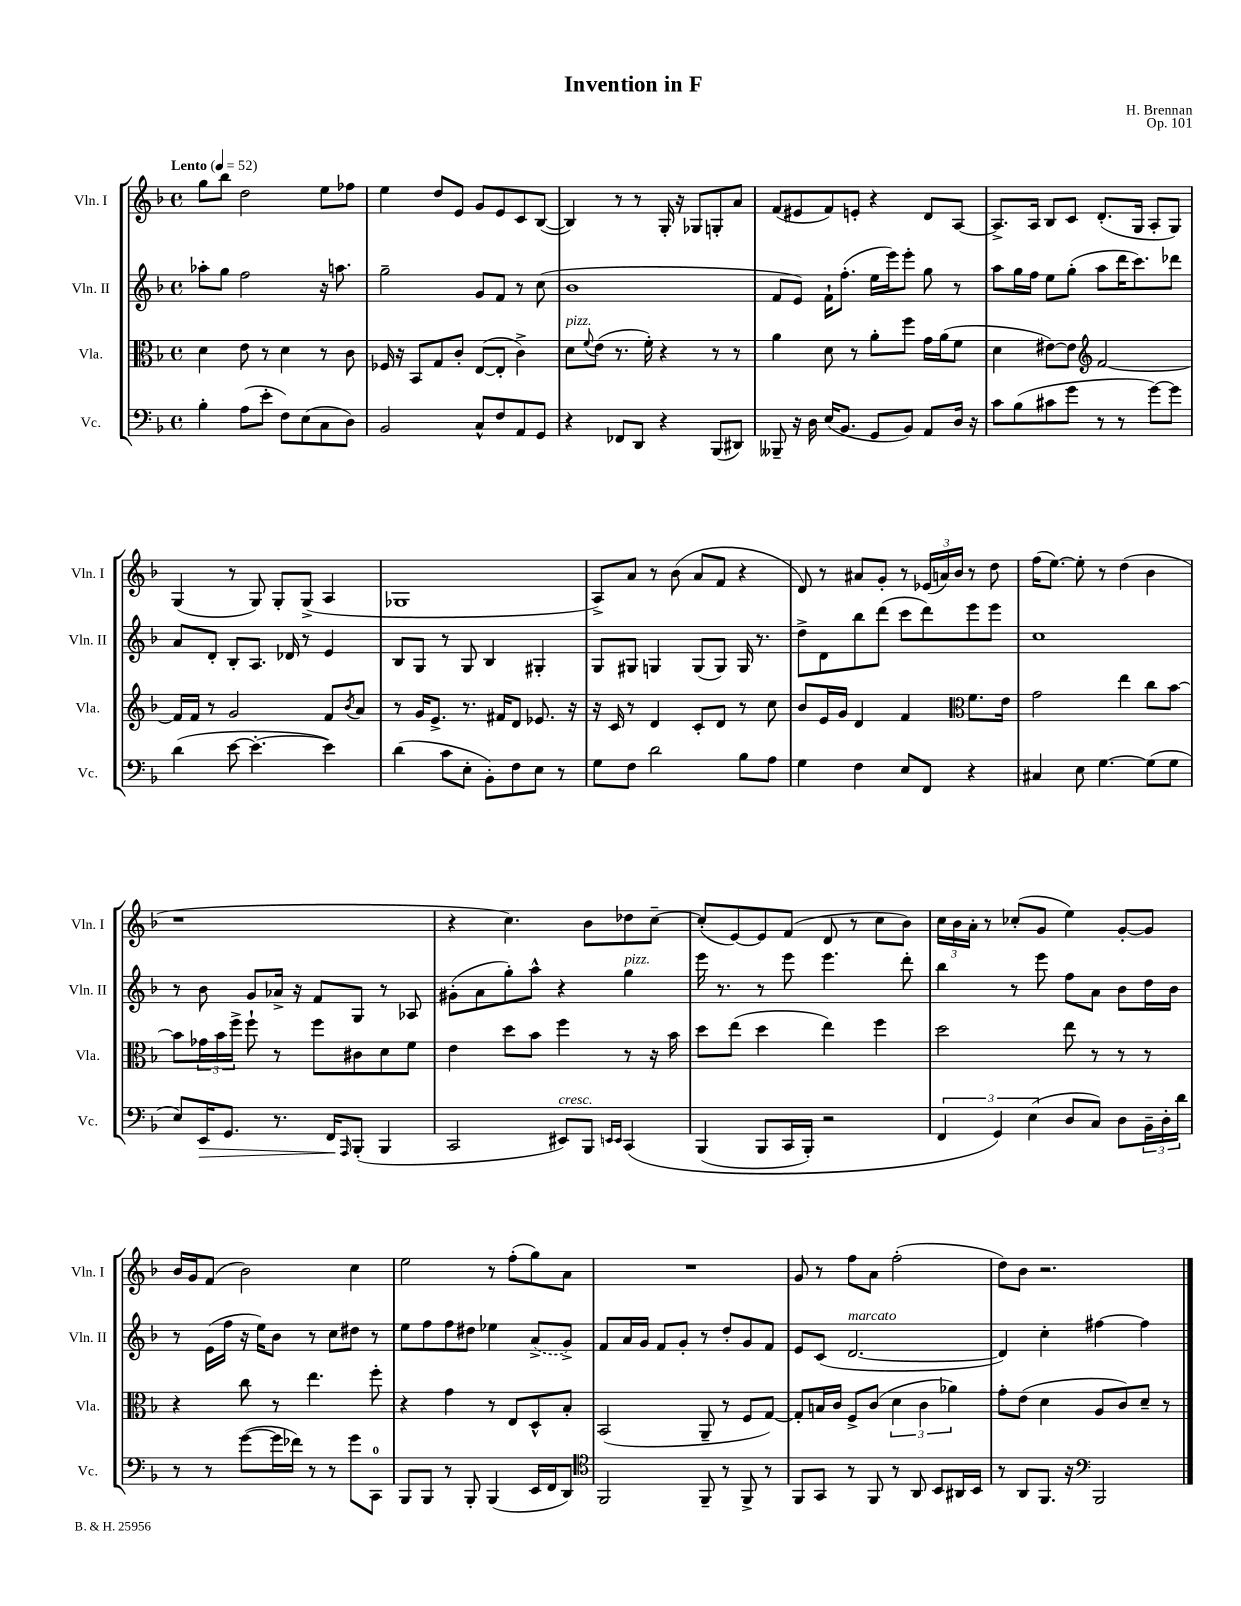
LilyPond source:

\header { title = "Invention in F" composer = "H. Brennan" opus = "Op. 101" }
<<
\new StaffGroup <<
\new Staff = "s0" \with { instrumentName = "Vln. I" shortInstrumentName = "Vln. I" } {
    \clef treble \key f \major \defaultTimeSignature \time 4/4 \tempo "Lento" 4 = 52
    g''8 bes''8 d''2 e''8 fes''8 |
    e''4 d''8 e'8 g'8 e'8 c'8 bes8~( |
    bes4) r8 r8 g16-. r16 ges8 g8-. a'8 |
    f'8( eis'8 f'8) e'8-. r4 d'8 a8~ |
    a8.-> a16 bes8 c'8 d'8.-.( g16 a8-. g8) |
    g4( r8 g8) g8-. g8->( a4 |
    ges1 |
    a8->) a'8 r8 bes'8( a'8 f'8 r4 |
    d'8) r8 ais'8 g'8-. r8 \tuplet 3/2 { ees'16( a'16) bes'16 } r8 d''8 |
    f''16( e''8.~) e''8-. r8 d''4( bes'4 |
    r1 |
    r4 c''4.) bes'8 des''8 c''8~-- |
    c''8-.( e'8~) e'8 f'8( d'8 r8 c''8 bes'8) |
    \tuplet 3/2 { c''16 bes'16 a'16-. } r8 ces''8-.( g'8 e''4) g'8~-. g'8 |
    bes'16 g'16 f'8( bes'2) c''4 |
    e''2 r8 f''8-.( g''8) a'8 |
    R1 |
    g'8 r8 f''8 a'8 f''2-.( |
    d''8) bes'8 r2. \bar "|." |
}
\new Staff = "s1" \with { instrumentName = "Vln. II" shortInstrumentName = "Vln. II" } {
    \clef treble \key f \major \defaultTimeSignature \time 4/4
    aes''8-. g''8 f''2 r16 a''8. |
    g''2-- g'8 f'8 r8 c''8( |
    bes'1 |
    f'8 e'8) f'16-! f''8.-.( e''16 e'''16) e'''8-. g''8 r8 |
    a''8 g''16 f''16 e''8 g''8-.( a''8 d'''16 c'''8.) des'''8 |
    a'8 d'8-. bes8-. a8. des'16 r8 e'4 |
    bes8 g8 r8 g8 bes4 gis4-. |
    g8 gis8 g4 g8( g8) g16 r8. |
    d''8-> d'8 bes''8 d'''8( c'''8 d'''8) e'''8 e'''8 |
    c''1 |
    r8 bes'8 g'8 aes'16-> r16 f'8 g8 r8 aes8 |
    gis'8-.( a'8 g''8-.) a''8-^ r4 g''4^\markup { \italic "pizz." } |
    e'''16 r8. r8 e'''8 e'''4. d'''8-. |
    bes''4 r8 e'''8 f''8 a'8 bes'8 d''16 bes'16 |
    r8 e'16( f''16 r16 e''16) bes'8 r8 c''8 dis''8 r8 |
    e''8 f''8 f''8 dis''8 ees''4 \once \slurDashed a'8->( g'8->) |
    f'8 a'16 g'16 f'8 g'8-. r8 d''8-. g'8 f'8 |
    e'8 c'8( d'2.~^\markup { \italic "marcato" } |
    d'4) c''4-. fis''4~ fis''4 \bar "|." |
}
\new Staff = "s2" \with { instrumentName = "Vla." shortInstrumentName = "Vla." } {
    \clef alto \key f \major \defaultTimeSignature \time 4/4
    d'4 e'8 r8 d'4 r8 c'8 |
    fes16 r16 bes,8 g8 c'8-. e8~( e8-. c'4->) |
    d'8^\markup { \italic "pizz." } \appoggiatura { f'8 } e'8( r8. f'16-.) r4 r8 r8 |
    a'4 d'8 r8 a'8-. f''8 g'16 a'16( f'8 |
    d'4 eis'8~) eis'8 \clef treble f'2~ |
    f'16 f'16 r8 g'2 f'8 \acciaccatura { bes'8 } a'8 |
    r8 g'16 e'8.-> r8. fis'16 d'8 ees'8. r16 |
    r16 c'16 r8 d'4 c'8-. d'8 r8 c''8 |
    bes'8 e'16 g'16 d'4 f'4 \clef alto f'8. e'16 |
    g'2 e''4 c''8 bes'8~ |
    bes'8 \tuplet 3/2 { ges'16 bes'16 f''16-> } f''8-! r8 f''8 cis'8 d'8 f'8 |
    e'4 d''8 bes'8 f''4 r8 r16 bes'16 |
    d''8 e''8( d''4 e''4) f''4 |
    d''2 e''8 r8 r8 r8 |
    r4 c''8 r8 e''4. f''8-. |
    r4 g'4 r8 e8 d8-^ bes8-. |
    bes,2( a,8-- r8 f8 g8~) |
    g8-. b16 c'16 f8-> c'8( \tuplet 3/2 { d'4 c'4 aes'4) } |
    g'8-. e'8( d'4 a8 c'8) d'8-- r8 \bar "|." |
}
\new Staff = "s3" \with { instrumentName = "Vc." shortInstrumentName = "Vc." } {
    \clef bass \key f \major \defaultTimeSignature \time 4/4
    bes4-. a8( e'8-. f8) e8( c8 d8) |
    bes,2 c8-^ f8 a,8 g,8 |
    r4 fes,8 d,8 r4 bes,,8( dis,8) |
    beses,,8-- r16 d16 e16( bes,8. g,8 bes,8) a,8 d16 r16 |
    c'8 bes8( cis'8 g'8 r8 r8 g'8~) g'8 |
    d'4( e'8~ e'4.~-. e'4) |
    d'4( c'8 e8-. bes,8-.) f8 e8 r8 |
    g8 f8 d'2 bes8 a8 |
    g4 f4 e8 f,8 r4 |
    cis4 e8 g4.~ g8( g8 |
    e8) e,16\> g,8. r8. f,16\! \grace { a,,16 } bes,,8-.( bes,,4 |
    c,2 eis,8^\markup { \italic "cresc." }) bes,,8 \grace { e,16 e,16 } c,4\( |
    bes,,4( bes,,8 c,16 bes,,16-.) r2 |
    \tuplet 3/2 { f,4 g,4\) e4( } d8 c8) d8 \tuplet 3/2 { bes,16-- d16-. d'16 } |
    r8 r8 g'8~( g'16 fes'16) r8 r8 g'8 c,8-0 |
    bes,,8 bes,,8 r8 bes,,8-. bes,,4( e,16 f,16 d,8) |
    \clef tenor f,2 f,8-- r8 f,8-> r8 |
    f,8 g,8 r8 f,8 r8 a,8 bes,8 ais,16 bes,16 |
    r8 a,8 f,8. r16 \clef bass bes,,2 \bar "|." |
}
>>
>>
\layout { \context { \Score \remove "Bar_number_engraver" } }
